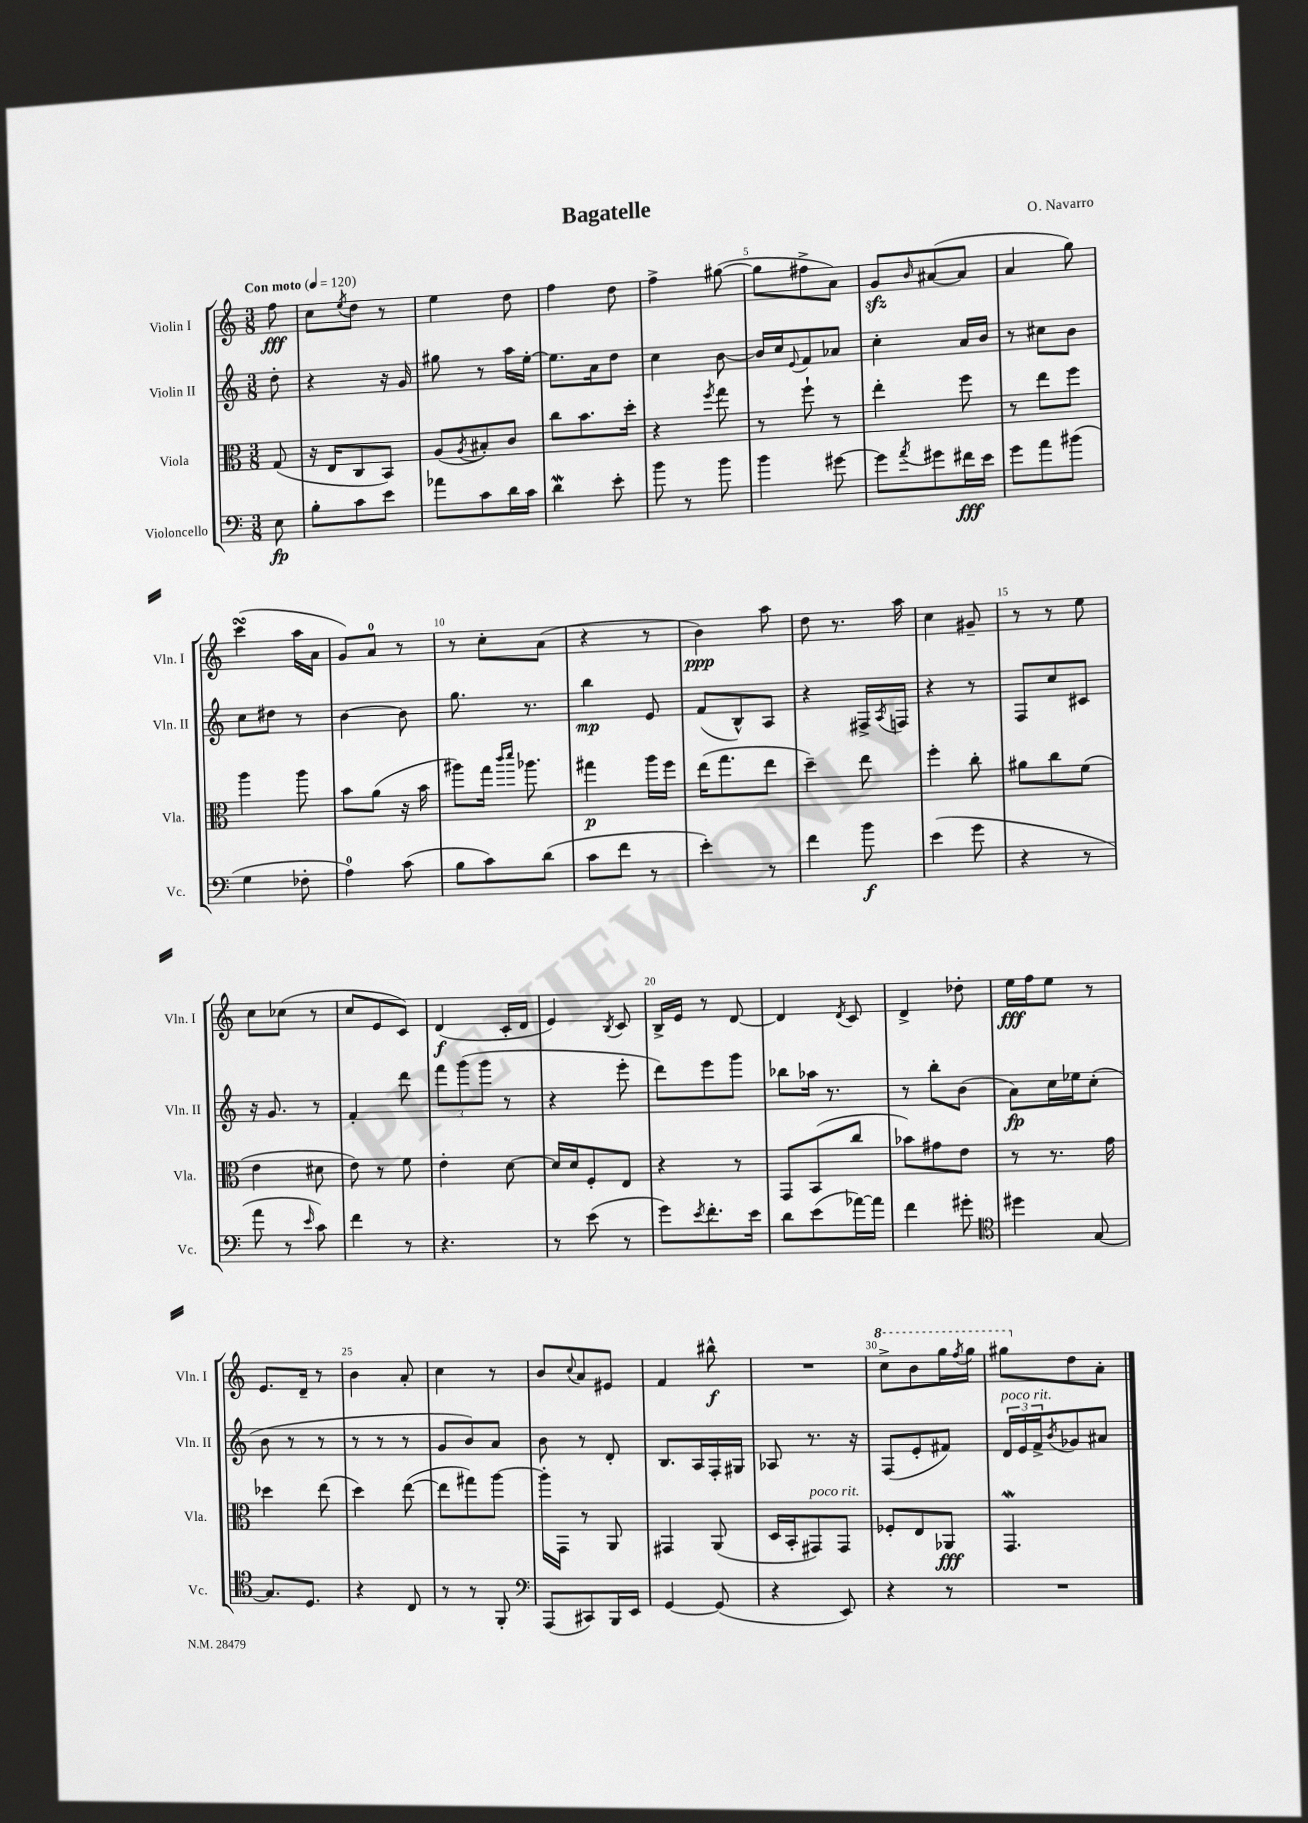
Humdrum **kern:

**kern	**dynam	**kern	**dynam	**kern	**dynam	**kern	**dynam
*part4	*part4	*part3	*part3	*part2	*part2	*part1	*part1
*staff4	*staff4	*staff3	*staff3	*staff2	*staff2	*staff1	*staff1
*I"Violoncello	*	*I"Viola	*	*I"Violin II	*	*I"Violin I	*
*I'Vc.	*	*I'Vla.	*	*I'Vln. II	*	*I'Vln. I	*
*clefF4	*	*clefC3	*	*clefG2	*	*clefG2	*
*k[]	*	*k[]	*	*k[]	*	*k[]	*
*M3/8	*	*M3/8	*	*M3/8	*	*M3/8	*
*MM120	*	*MM120	*	*MM120	*	*MM120	*
=	=	=	=	=	=	=	=
!	!	!	!	!	!	!LO:TX:a:B:t=Con moto	!
8E\	fp	(8G/	.	8dd'\	.	8ff\	fff
=1	=1	=1	=1	=1	=1	=1	=1
8B'\L	.	16r	.	4r	.	8cc\L	.
.	.	16E/KL	.	.	.	.	.
.	.	.	.	.	.	8qee/	.
8c\	.	8C/	.	.	.	8dd\J	.
8e\J	.	8BB/J)	.	16r	.	8r	.
.	.	.	.	16g/	.	.	.
=2	=2	=2	=2	=2	=2	=2	=2
8a-X\L	.	(8A/L	.	8gg#X\	.	4ee\	.
.	.	8qA/	.	.	.	.	.
8c\	.	8B#X'/)	.	8r	.	.	.
16d\L	.	8c/J	.	16aa\LL	.	8dd\	.
16c\JJ	.	.	.	[16ee'\JJ	.	.	.
=3	=3	=3	=3	=3	=3	=3	=3
4dW\	.	8cc\L	.	8.ee\L]	.	4ff\	.
.	.	8.b\	.	.	.	.	.
.	.	.	.	16a\k	.	.	.
8e'\	.	.	.	8dd\J	.	8dd\	.
.	.	16dd'\Jk	.	.	.	.	.
=4	=4	=4	=4	=4	=4	=4	=4
8b\	.	4r	.	4cc\	.	4ff^\	.
8r	.	.	.	.	.	.	.
.	.	8qff/	.	.	.	.	.
8b\	.	8gg\	.	[8b\	.	([8gg#X\	.
=5	=5	=5	=5	=5	=5	=5	=5
4b\	.	8r	.	16b/LL]	.	8gg#\L]	.
.	.	.	.	16cc/J	.	.	.
.	.	.	.	8qqe/	.	.	.
.	.	8ff`\	.	8f/	.	8ff#X^\	.
[8g#X\	.	8r	.	8a-X/J	.	8a\J)	.
=6	=6	=6	=6	=6	=6	=6	=6
8g#\L]	.	4ee'\	.	4cc'\	.	8gzz/L	.
8qa/	.	.	.	.	.	16qqb/	.
8g#X\	.	.	.	.	.	([8a#X/	.
16f#X\L	fff	8ff\	.	16a/LL	.	8a#/J]	.
16e\JJ	.	.	.	16b/JJ	.	.	.
=7	=7	=7	=7	=7	=7	=7	=7
8g\L	.	8r	.	8r	.	4a/	.
8a\	.	8ee\L	.	8cc#X\L	.	.	.
(8b#X\J	.	8ff\J	.	8b\J	.	8gg\)	.
!!LO:LB:g=z
=8	=8	=8	=8	=8	=8	=8	=8
4G\	.	4aa\	.	8cc\L	.	(4cccsSSs\	.
.	.	.	.	8dd#X\J	.	.	.
8F-X'\	.	8aa\	.	8r	.	16aa\LL	.
.	.	.	.	.	.	16a\JJ	.
=9	=9	=9	=9	=9	=9	=9	=9
4A\)	.	8b\L	.	[4b\	.	8g/L)	.
.	.	(8a\J	.	.	.	8a/J	.
(8c\	.	16r	.	8b\]	.	8r	.
.	.	16b\	.	.	.	.	.
=10	=10	=10	=10	=10	=10	=10	=10
8B\L	.	8aa#X\L)	.	8.gg\	.	8r	.
8c\)	.	16gg\Jk	.	.	.	8cc'\L	.
.	.	16qqccc/LL	.	.	.	.	.
.	.	16qqddd/JJ	.	.	.	.	.
.	.	8.aa-X\	.	8.r	.	.	.
(8d\J	.	.	.	.	.	(8a\J	.
=11	=11	=11	=11	=11	=11	=11	=11
8c\L	.	4gg#X\	p	4bb\	mp	4r	.
8f\J	.	.	.	.	.	.	.
8r	.	16aa\LL	.	8e/	.	8r	.
.	.	16ff\JJ	.	.	.	.	.
=12	=12	=12	=12	=12	=12	=12	=12
4e'\)	.	(16ee\KL	.	(8f/L	.	4b\)	ppp
.	.	8.gg\	.	.	.	.	.
.	.	.	.	8B^^/)	.	.	.
8r	.	8ee\J	.	8A/J	.	8aa\	.
=13	=13	=13	=13	=13	=13	=13	=13
4f\	.	4dd~\)	.	4r	.	8dd\	.
.	.	.	.	.	.	8.r	.
8b\	f	8ee\	.	16F#X^/LL	.	.	.
.	.	.	.	8qA/	.	.	.
.	.	.	.	16Fn/JJ	.	16aa\	.
=14	=14	=14	=14	=14	=14	=14	=14
(4e\	.	4ff'\	.	4r	.	4cc\	.
8g\	.	8cc'\	.	8r	.	8g#X~/	.
=15	=15	=15	=15	=15	=15	=15	=15
4r	.	8a#X\L	.	8F/L	.	8r	.
.	.	8cc\	.	8cc/	.	8r	.
8r	.	(8f\J	.	8c#X/J	.	8ee\	.
!!LO:LB:g=z
=16	=16	=16	=16	=16	=16	=16	=16
8a\	.	4e\	.	16r	.	8cc\L	.
.	.	.	.	8.g/	.	.	.
8r	.	.	.	.	.	(8cc-X\J	.
16qqe/	.	.	.	.	.	.	.
8c\)	.	8d#X\	.	8r	.	8r	.
=17	=17	=17	=17	=17	=17	=17	=17
4f\	.	8e\)	.	4f'/	.	8cc/L	.
.	.	8r	.	.	.	8e/	.
8r	.	8f\	.	8ddd\	.	8c/J)	.
=18	=18	=18	=18	=18	=18	=18	=18
4.r	.	4e'\	.	12fff\L	.	(4d/	f
.	.	.	.	(12ggg\	.	.	.
.	.	.	.	12ggg\J	.	.	.
.	.	[8d\	.	8r	.	16c'/LL	.
.	.	.	.	.	.	16d/JJ	.
=19	=19	=19	=19	=19	=19	=19	=19
8r	.	16d/LL]	.	4r	.	4e/)	.
.	.	16d/J	.	.	.	.	.
(8e\	.	8F'/	.	.	.	.	.
.	.	.	.	.	.	8qB/	.
8r	.	8E/J	.	8eee'\	.	8c/	.
=20	=20	=20	=20	=20	=20	=20	=20
8g\L)	.	4r	.	8ddd\L)	.	16B^/LL	.
.	.	.	.	.	.	16e/JJ	.
8qe/	.	.	.	.	.	.	.
8.f'\	.	.	.	8eee\	.	8r	.
.	.	8r	.	8ggg\J	.	[8d/	.
16e\Jk	.	.	.	.	.	.	.
=21	=21	=21	=21	=21	=21	=21	=21
8d\L	.	8GG/L	.	8bb-X\L	.	4d/]	.
(8e\	.	(8BB/	.	16aa-X\Jk	.	.	.
.	.	.	.	8.r	.	.	.
.	.	.	.	.	.	8qd/	.
[16a-X\L)	.	8cc/J	.	.	.	8c/	.
16a-\JJ]	.	.	.	.	.	.	.
=22	=22	=22	=22	=22	=22	=22	=22
4f\	.	8b-X\L)	.	8r	.	4d^/	.
.	.	8g#X\	.	8bb'\L	.	.	.
8g#X'\	.	8e\J	.	(8b\J	.	8dd-X'\	.
=23	=23	=23	=23	=23	=23	=23	=23
*clefC4	*	*	*	*	*	*	*
4dd#X\	.	8r	.	8a\L)	fp	16ee\LL	fff
.	.	.	.	.	.	16ff\J	.
.	.	8.r	.	16cc\L	.	8ee\J	.
.	.	.	.	16ee-X\J	.	.	.
[8G/	.	.	.	(8cc'\J	.	8r	.
.	.	16g\	.	.	.	.	.
!!LO:LB:g=z
=24	=24	=24	=24	=24	=24	=24	=24
8.G/L]	.	4dd-X\	.	8b\	.	8.e/L	.
.	.	.	.	8r	.	.	.
8.D/J	.	.	.	.	.	16d~/Jk	.
.	.	(8ee\	.	8r	.	8r	.
=25	=25	=25	=25	=25	=25	=25	=25
4r	.	4dd\)	.	8r	.	4b\	.
.	.	.	.	8r	.	.	.
8C/	.	([8ee\	.	8r	.	8a'/	.
=26	=26	=26	=26	=26	=26	=26	=26
8r	.	8ee\L]	.	8g/L	.	4cc\	.
8r	.	8gg#X\)	.	8b/)	.	.	.
8FF'/	.	[8aa\J	.	8a/J	.	8r	.
=27	=27	=27	=27	=27	=27	=27	=27
*clefF4	*	*	*	*	*	*	*
(8AAA/L	.	16aa'\LL]	.	8b\	.	8b/L	.
.	.	16GG\JJ	.	.	.	.	.
.	.	.	.	.	.	8qqcc/	.
8CC#X/)	.	8r	.	8r	.	8a/	.
16BBB/L	.	8AA/	.	8d'/	.	8e#X/J	.
16EE/JJ	.	.	.	.	.	.	.
=28	=28	=28	=28	=28	=28	=28	=28
[4GG/	.	4GG#X/	.	8.B/L	.	4f/	.
.	.	.	.	16A/L	.	.	.
(8GG/]	.	(8AA/	.	16F'/	.	8bb#X^^\	f
.	.	.	.	16G#X/JJ	.	.	.
=29	=29	=29	=29	=29	=29	=29	=29
4r	.	16D/LL	.	8A-X/	.	4.r	.
.	.	16BB'/J	.	.	.	.	.
!	!	!LO:TX:a:i:t=poco rit.	!	!	!	!	!
.	.	8GG#X/)	.	8.r	.	.	.
8EE/)	.	8GG#/J	.	.	.	.	.
.	.	.	.	16r	.	.	.
=30	=30	=30	=30	=30	=30	=30	=30
*	*	*	*	*	*	*8va	*
4r	.	8F-X'/L	.	(8F/L	.	8ccc^\L	.
.	.	8E/	.	8e'/	.	8bb\	.
8r	.	8AA-X/J	fff	8f#X/J)	.	16ggg\L	.
.	.	.	.	.	.	8qfff/	.
.	.	.	.	.	.	16ggg\JJ	.
=31	=31	=31	=31	=31	=31	=31	=31
!	!	!	!	!LO:TX:a:i:t=poco rit.	!	!	!
4.r	.	4.GGW/	.	24d/LL	.	8ggg#X\L	.
.	.	.	.	24e/	.	.	.
.	.	.	.	24f^/J	.	.	.
.	.	.	.	8qb/	.	.	.
*	*	*	*	*	*	*X8va	*
.	.	.	.	8g-X/	.	8dd\	.
.	.	.	.	8a#X/J	.	8a'\J	.
==	==	==	==	==	==	==	==
*-	*-	*-	*-	*-	*-	*-	*-
